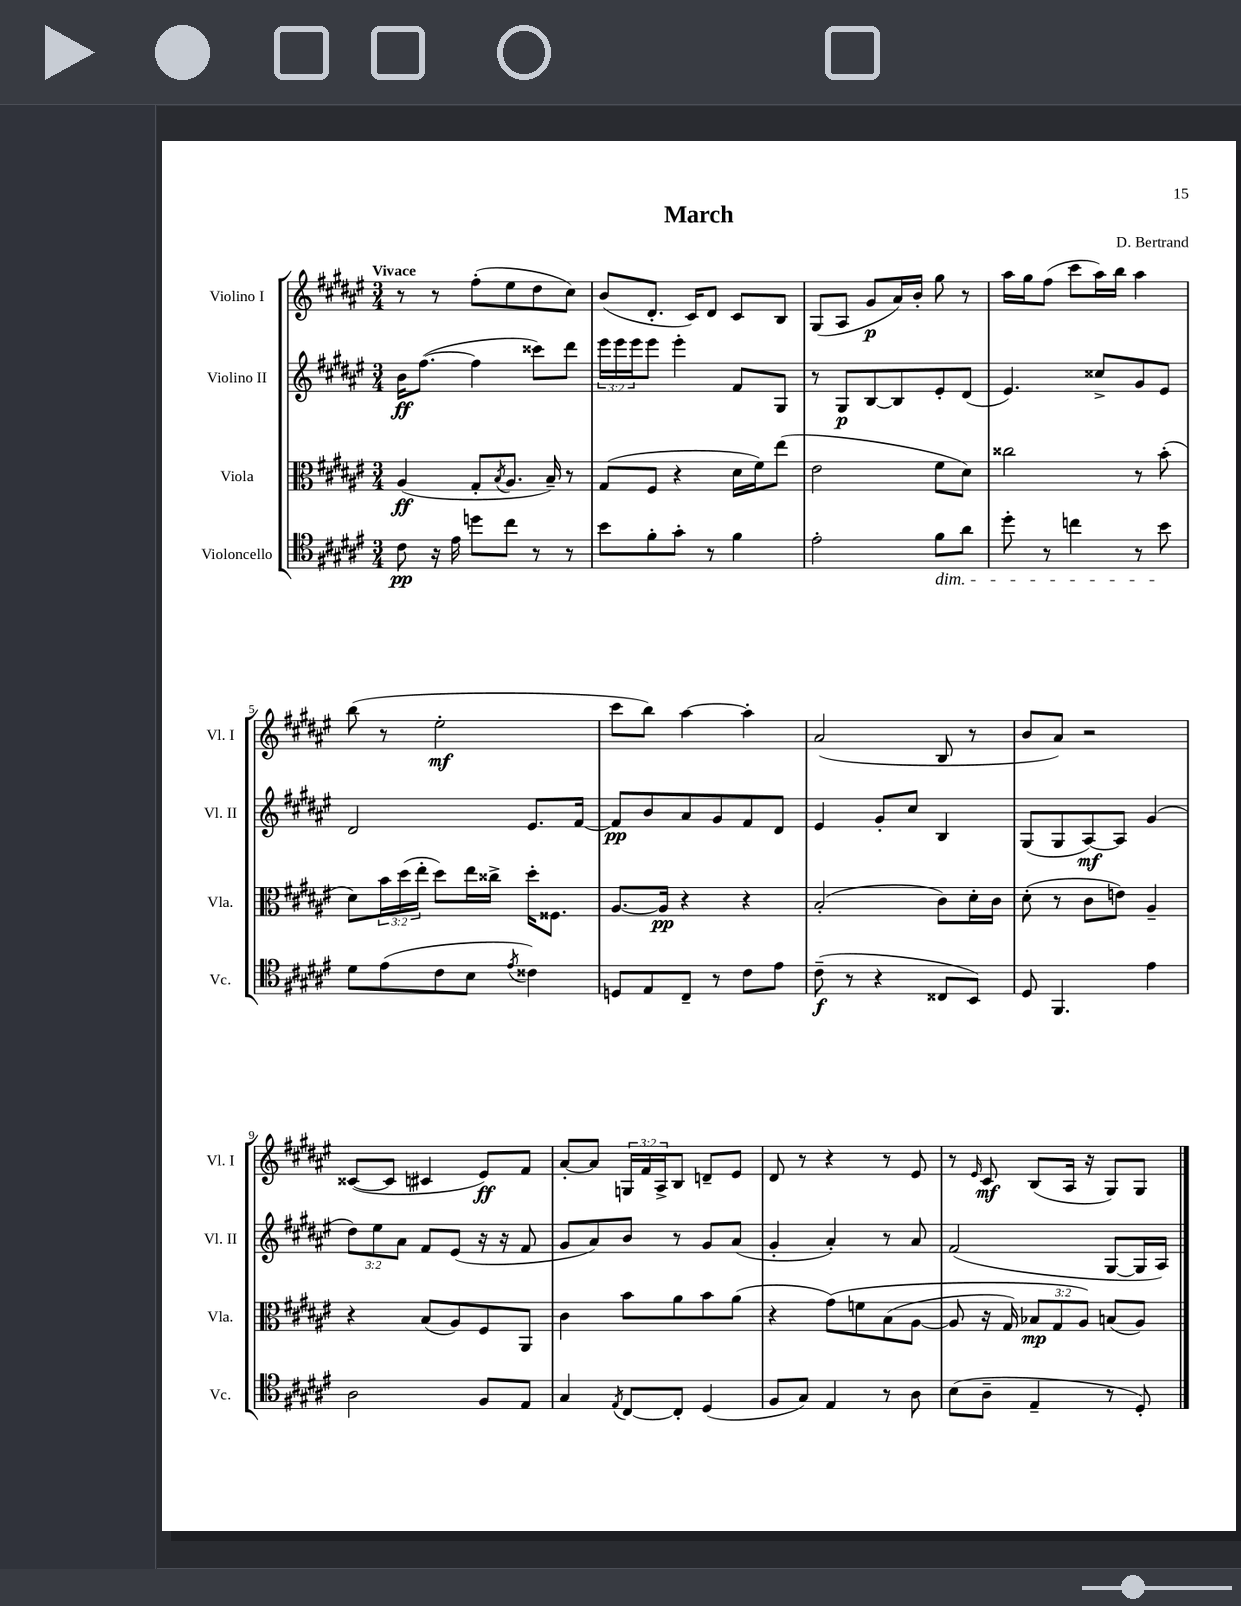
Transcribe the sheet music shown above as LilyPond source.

\header { title = "March" composer = "D. Bertrand" }
<<
\new StaffGroup <<
\new Staff = "s0" \with { instrumentName = "Violino I" shortInstrumentName = "Vl. I" } {
    \clef treble \key fis \major \numericTimeSignature \time 3/4 \override Staff.TupletNumber.text = #tuplet-number::calc-fraction-text \tempo "Vivace"
    r8 r8 fis''8-.( eis''8 dis''8 cis''8) |
    b'8( dis'8.-. cis'16) dis'8 cis'8 b8 |
    gis8( ais8 gis'8\p ais'16) b'16-. gis''8 r8 |
    ais''16 gis''16 fis''8( cis'''8 ais''16) b''16 ais''4 |
    b''8( r8 eis''2-.\mf |
    cis'''8 b''8) ais''4~ ais''4-. |
    ais'2( b8 r8 |
    b'8 ais'8) r2 |
    cisis'8~( cisis'8 cis'4 eis'8\ff) fis'8 |
    ais'8~-. ais'8 \tuplet 3/2 { g16 fis'16 ais16-> } b8 d'8-- eis'8 |
    dis'8 r8 r4 r8 eis'8 |
    r8 \grace { eis'16 } cis'8\mf b8( ais16 r16 gis8) gis8 \bar "|." |
}
\new Staff = "s1" \with { instrumentName = "Violino II" shortInstrumentName = "Vl. II" } {
    \clef treble \key fis \major \numericTimeSignature \time 3/4 \override Staff.TupletNumber.text = #tuplet-number::calc-fraction-text
    b'16\ff fis''8.~( fis''4 cisis'''8) dis'''8 |
    \tuplet 3/2 { eis'''16 eis'''16 eis'''16 } eis'''8 eis'''4-. fis'8 gis8 |
    r8 gis8\p b8~ b8 eis'8-. dis'8( |
    eis'4.) cisis''8-> gis'8 eis'8 |
    dis'2 eis'8. fis'16~ |
    fis'8\pp b'8 ais'8 gis'8 fis'8 dis'8 |
    eis'4 gis'8-. cis''8 b4 |
    gis8( gis8 ais8~\mf) ais8 gis'4( |
    \tuplet 3/2 { dis''8) eis''8 ais'8 } fis'8 eis'8( r16 r16 fis'8 |
    gis'8 ais'8) b'8 r8 gis'8 ais'8( |
    gis'4-. ais'4-.) r8 ais'8 |
    fis'2( gis8~ gis16 ais16) \bar "|." |
}
\new Staff = "s2" \with { instrumentName = "Viola" shortInstrumentName = "Vla." } {
    \clef alto \key fis \major \numericTimeSignature \time 3/4 \override Staff.TupletNumber.text = #tuplet-number::calc-fraction-text
    ais4\ff( gis8-. \acciaccatura { b8 } ais8. b16--) r8 |
    gis8( fis8 r4 dis'16 fis'16) eis''8( |
    eis'2 fis'8 dis'8) |
    cisis''2 r8 b'8-.( |
    dis'8) \tuplet 3/2 { b'16 dis''16( eis''16-. } dis''8) eis''16 cisis''16-> dis''16-. fisis8. |
    ais8.~ ais16\pp r4 r4 |
    b2-.( cis'8) dis'16-. cis'16 |
    dis'8-.( r8 cis'8 e'8) ais4-- |
    r4 b8( ais8) fis8 ais,8 |
    cis'4 b'8 ais'8 b'8 ais'8( |
    r4 gis'8)\( f'8 b8( ais8~ |
    ais8 r16 gis16) \tuplet 3/2 { bes8\mp gis8 ais8\) } b8( ais8) \bar "|." |
}
\new Staff = "s3" \with { instrumentName = "Violoncello" shortInstrumentName = "Vc." } {
    \clef tenor \key fis \major \numericTimeSignature \time 3/4
    cis'8\pp r16 eis'16 d''8 cis''8 r8 r8 |
    b'8 fis'8-. gis'8-. r8 fis'4 |
    eis'2-. fis'8\dim ais'8 |
    dis''8-. r8 c''4 r8 b'8\! |
    dis'8 eis'8( cis'8 b8 \acciaccatura { eis'8 } cisis'4) |
    d8 eis8 cis8-- r8 cis'8 eis'8 |
    cis'8--\f( r8 r4 cisis8 b,8) |
    dis8 fis,4. eis'4 |
    ais2 fis8 eis8 |
    gis4 \acciaccatura { eis8 } cis8~ cis8-. dis4( |
    fis8 gis8) eis4 r8 ais8 |
    b8( ais8-- eis4-- r8 dis8-.) \bar "|." |
}
>>
>>
